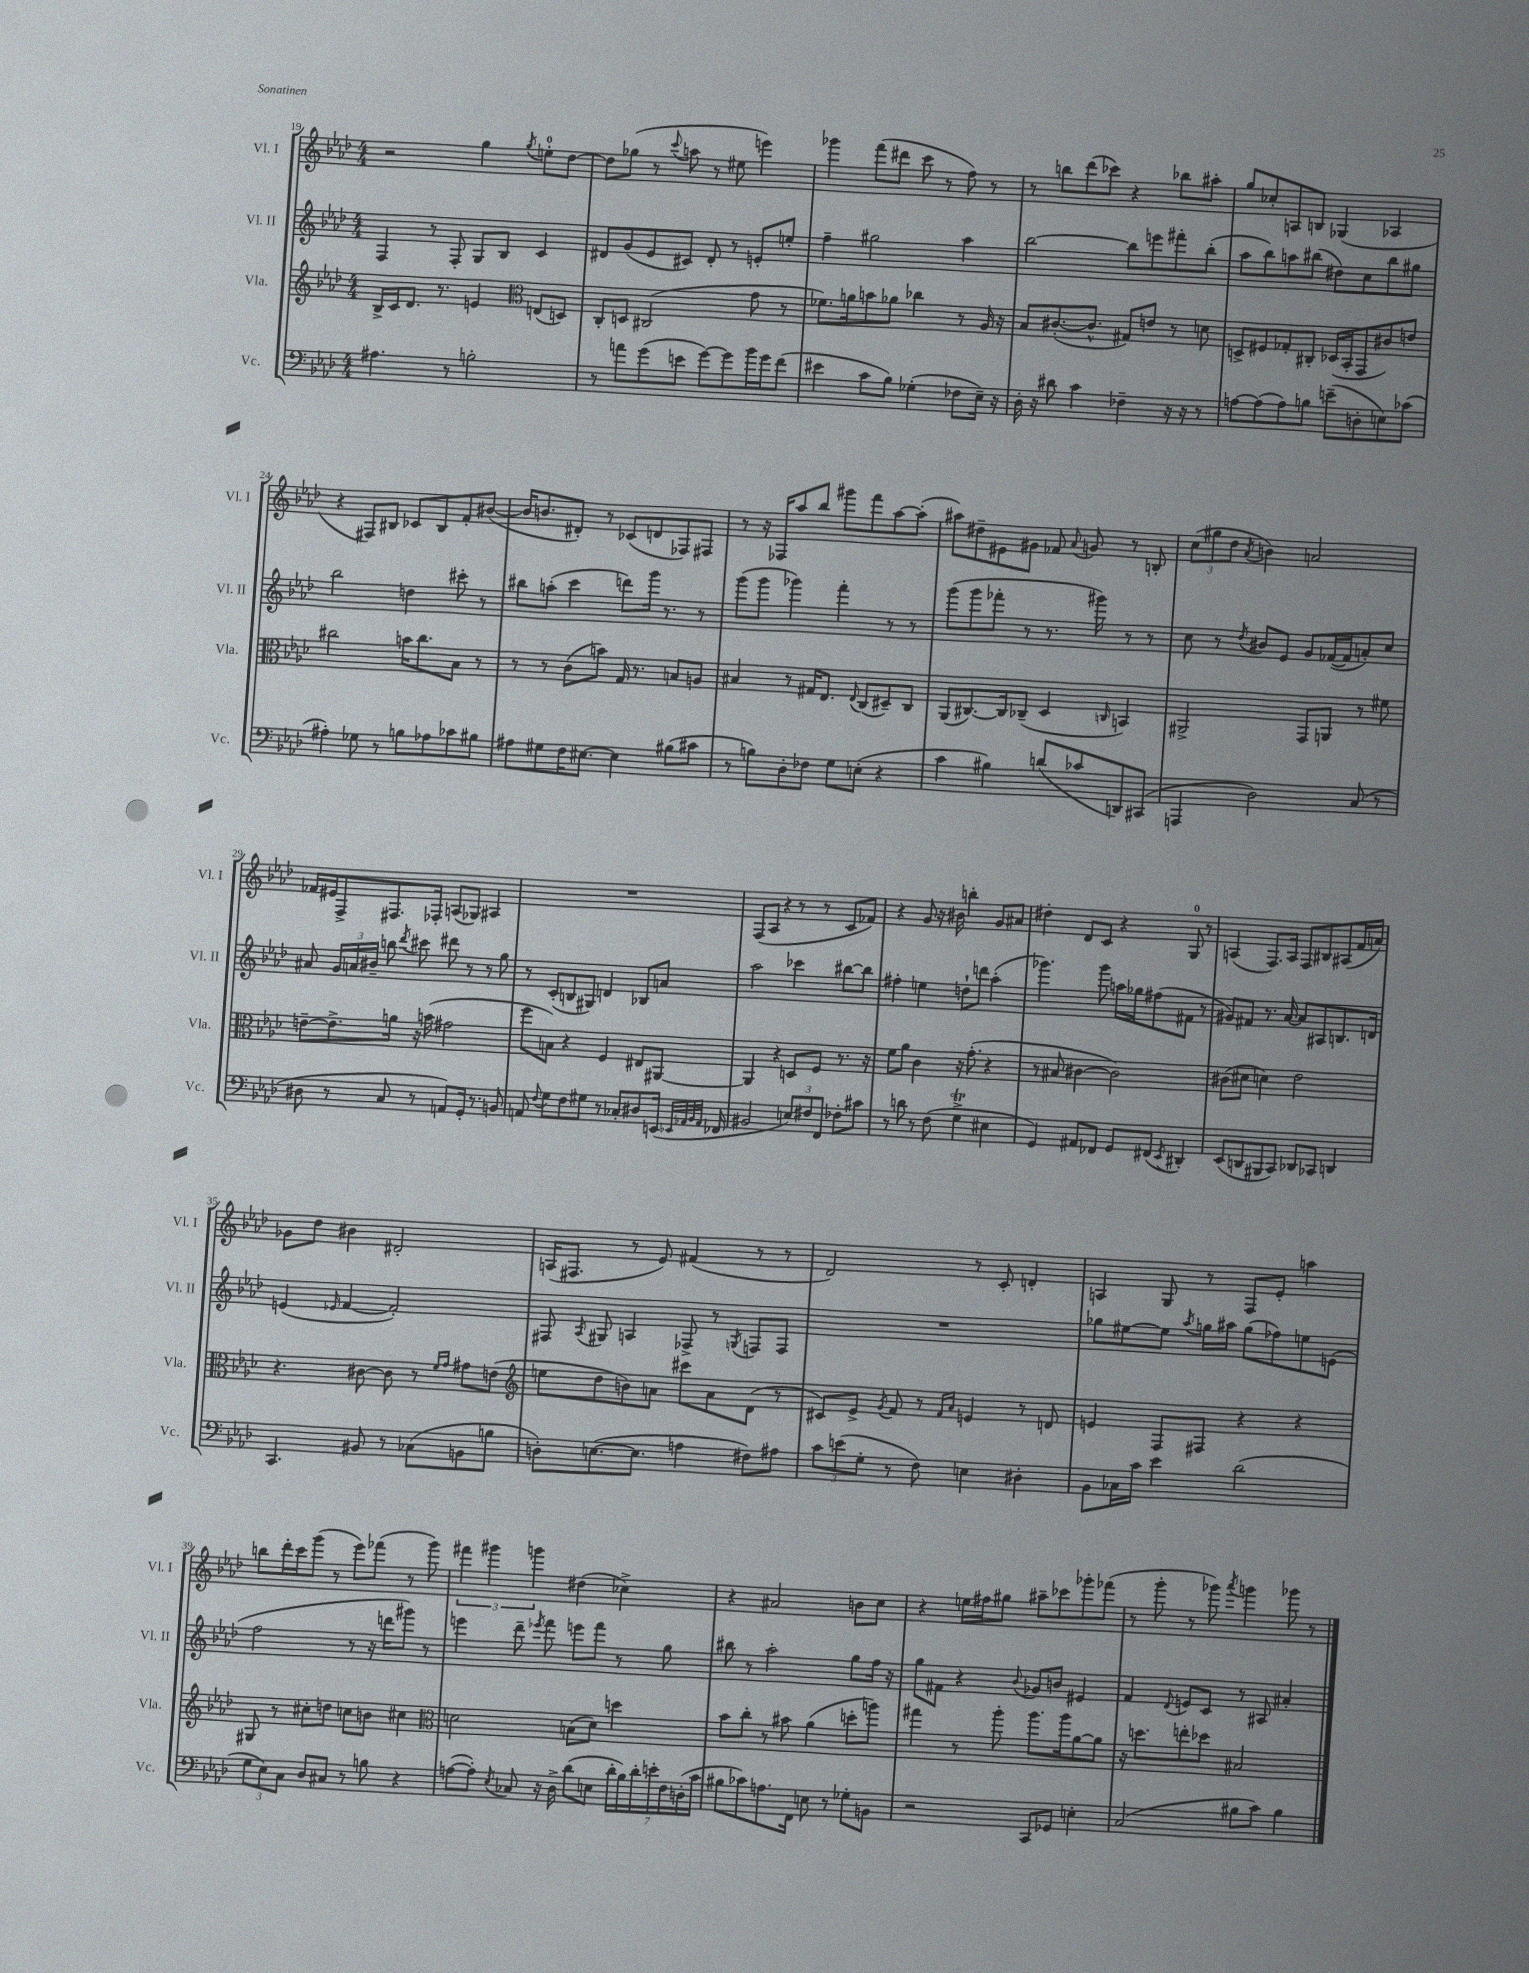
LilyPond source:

<<
\new StaffGroup <<
\new Staff = "s0" \with { instrumentName = "Vl. I" shortInstrumentName = "Vl. I" } {
    \clef treble \key aes \major \numericTimeSignature \time 4/4
    \autoBeamOff r2 g''4 \acciaccatura { g''8 } e''8[-0-. des''8]~ |
    des''8[ ges''8]( r8 \appoggiatura { c'''8 } a''8 r8 eis''8 e'''4) |
    ges'''4 f'''8[( dis'''8] c'''8 r8 f''8) r8 |
    r8 b''8[ des'''8( ces'''8]) r4 bes''8[ ais''8]-. |
    g''8[ ces''8-. a8 b8] ges4( aes4 |
    r4 fis8[) bis8] ces'8[ bis8 f'8-. bis'8]~( |
    bis'16[ b'8. dis'8]-.) r8 ces'8[( d'8 fes8) fis8] |
    r8 r16 fes16[ aes''8 bes''8] gis'''8[ f'''8 aes''8~ aes''8]-.( |
    ais''8[) dis''8-- eis'8 gis'8] fes'8 \appoggiatura { aes'8 } g'8 r8 b8-. |
    \tuplet 3/2 { c''8[( gis''8 des''8] } \acciaccatura { aes'8 } b'4) a'2 |
    fes'16[ eis'16 f8-> fis8. fes16]-. a8[( ges8]) ais4 |
    R1 |
    f8[( aes8] r4 r8 r8 c'8[ fes'8]) |
    r4 g'8 r16 bis'16 b''4-. g'8[ ais'8] |
    dis''4-. des'8[ c'8] r4 g8-0 r8 |
    a4( f8.[) a16] f8[ bis8 ais8( f'16 a'16]) |
    ges'8[ des''8] bis'4 dis'2-. |
    a16[( fis8.] r8 ees'8) fis'4( r8 r8 |
    des'2) r8 c'8-. d'4-. |
    a4 g8 r8 f8[ ees'8]-. a''4 |
    b''8[ des'''16-. c'''16 g'''8]( r8 ees'''8[) fes'''8]( r8 g'''8) |
    \tuplet 3/2 { fis'''4 gis'''4 g'''4 } dis''4( ces''4->) |
    r4 ais'2 b'8[ c''8] |
    r4 e''16[ fis''16 gis''8] ais''8[-- ces'''8 ges'''8-. fes'''8]( |
    r8 g'''8-. r8 ges'''8) \acciaccatura { aes'''8 } g'''4 ges'''8 r8 \bar "|." |
}
\new Staff = "s1" \with { instrumentName = "Vl. II" shortInstrumentName = "Vl. II" } {
    \clef treble \key aes \major \numericTimeSignature \time 4/4
    \autoBeamOff f4 r8 f8-. g8[ bes8] c'4 |
    dis'8[ g'8( ees'8 cis'8]) dis'8-. r8 e'8[-. e''8]-. |
    f''4-- gis''2 aes''4 |
    bes''2~ bes''8[ e'''8 fis'''8-. bes''8]-.( |
    aes''8[ bes''8) a''8 bis''8]( dis''8[) c''8 bis''8 gis''8] |
    bes''2 d''4 cis'''8-. r8 |
    bis''8[ a''8]-.( c'''4 d'''8[) g'''16] r8. r8 |
    g'''8[( g'''8] ges'''4) f'''4-. r8 r8 |
    g'''8[( g'''8 fes'''8]-. r8 r8. gis'''16) r8 r8 |
    c''8 r8 \acciaccatura { des''8 } bis'8[ ees'8] g'8[ fes'16~( fes'16 a'8-.) c''8] |
    ais'8 \tuplet 3/2 { g'16[ a'16 bis'16]-- } b''8 \acciaccatura { des'''8 } cis'''8 dis'''8 r8 r8 g''8 |
    r8 c'8[-.( b8 gis8]) d'4 bes8[ a'8] |
    aes''2 ces'''4 bis''8[~ bis''8] |
    fis''4-. e''4 d''8[-! d'''8] aes''4-.( |
    ges'''4.) ges'''8 a''16[ ges''16 fis''8( fis'8] r8 |
    gis'8[) fis'8] r8. aes'16~ aes'8[ ais8 b8. d'16] |
    e'4( \grace { ees'16 } f'4~ f'2-.) |
    fis8 \acciaccatura { aes8 } gis8 a4 fes8-> r8 \acciaccatura { g8 } f8[ f8] |
    R1 |
    ges''8[ eis''8~ eis''8] \acciaccatura { aes''8 } g''16[ ais''16] g''8[( fes''8) e''8 e'8]( |
    f''2 r8 r16 d'''16[ gis'''8]) r8 |
    e'''4 des'''8-- \acciaccatura { ees'''8 } f'''8 e'''8[ f'''8] r8 g''8 |
    bis''8 r8 aes''2-. g''8[ f''16] r16 |
    g''8[ fis'8] r4 \appoggiatura { bes'8 } ges'8[ b'8] eis'4 |
    f'4 \appoggiatura { des'8 } e'8[ c'8] r8 ais8 ais'4-. \bar "|." |
}
\new Staff = "s2" \with { instrumentName = "Vla." shortInstrumentName = "Vla." } {
    \clef treble \key aes \major \numericTimeSignature \time 4/4
    \autoBeamOff bes16[-> c'16 des'8.] r8. e'4 \clef alto e8[( d8]) |
    c8[-. d8] cis2( g'8 r8 |
    fes'8.[) a'16 b'8 aes'8] ces''4 r8 aes16 r16 |
    bes8[ cis'8.~-.( cis'8.]-^ gis8[) e'8] r8 d'8 |
    d8[-> fis8 ges8-. cis8]-. des16[( bes,16-. g,8 cis'8) e'8] |
    cis''2 b'16[ cis''8. bes8] r8 |
    r8 r8 c'8[( b'8]) g16 r8. b8[ a8] |
    bis4 r8 gis16[ ees8.] \appoggiatura { ees8 } c8[( dis8--) c8] |
    aes,8[( cis8.~) cis16 ces8]--( des4 \grace { c16 } b,4) |
    ais,2-> g,8[ a,8] r8 fis'8 |
    e'8[~-- e'8.-> a'16] r16 b'16( gis'2 |
    f''8[ b8]) r4 f4 eis8[ ais,8]~ |
    ais,4 r4 d8[ f8] r8. r16 |
    f'8[ aes'8] c'4 r16 g'8.-.( r4 |
    r8 bis8 cis'4~ cis'2) |
    cis'8[( dis'8] d'4) ees'2 |
    r4. cis'8~ cis'8 r8 \grace { f'16[ g'16] } gis'8[ e'8]( |
    \clef treble e''8[ des''8 b'8) a'8] cis'''8[ a'8 des'8]( r8 |
    cis'8[) ees'8]-> \acciaccatura { g'8 } f'8 r8 \grace { f'16[ aes'16] } e'4 r8 d'8 |
    e'4 f8[ fis8] r4 r4 |
    gis8 r8 cis''8[-. d''8] c''8[ b'8] cis''4 |
    \clef alto d'2 b8[( d'8]) d''4 |
    bes'8[ c''8]-. r8 bis'8 aes'4( d''8[-. a''8]) |
    gis''4 r8 aes''8-. aes''8.[ aes''16 aes'8~ aes'8] |
    r16 d''8.[ e''8-. des''8] bis2 \bar "|." |
}
\new Staff = "s3" \with { instrumentName = "Vc." shortInstrumentName = "Vc." } {
    \clef bass \key aes \major \numericTimeSignature \time 4/4
    \autoBeamOff ais4. r8 b2-. |
    r8 a'8[ g'8( e'8] g'8[~) g'8 bes'16 g'16 f'8]( |
    eis'4 c'8[ bes8]) ges4-.( fes8[ ees16]--) r16 |
    des16-. r16 dis'8 c'4 fes4-- r16 r16 r8 |
    a8[~ a8( a8) b8] e'8[--( d8-. e8) ces'8]( |
    ais4-.) ges8 r8 b8[ aes8 ces'8 bis8] |
    ais8[ gis8 f16 eis8.]~ eis4 bis8[( cis'8] |
    r8 b8[) des8-. fes8] g8[ e8]-.( r4 |
    c'4 bis4) d'8[( ces'8 d,8) cis,8]( |
    a,,4 des2) c8( r8 |
    dis8 r8 c8 r8 a,8[) g,16]-. r8. b,8 |
    a,8 \appoggiatura { f8 } g8[ f8 gis8] r8 ces8[-. dis8 e,16]( \grace { ees,32[ aes,32 bes,32 aes,32] } fes,16 |
    bis,2 \tuplet 3/2 { e8[) fis8 f,8] } fes8[-. cis'8] |
    r8 d'8 r8 f8( g4->\trill eis4 |
    g,4) ais,8[ fes,8] g,8[ fis,8]( \acciaccatura { ees,8 } dis,4-.) |
    ees,8[( d,8 bis,,8 c,8]) des,8[ ces,8] d,4 |
    c,4. bis,8 r8 ces8[( b,8 b8] |
    d8[-.) e8.~( e8.] a4 fis8[) ais8] |
    \tuplet 3/2 { c'8[ e'8( g8]-. } r8 f8) e4 dis4-. |
    bes,8[ ces16 c'16] ees'4 des'2( |
    \tuplet 3/2 { g8[ ees8) c8] } des8[ cis8] r8 b8 r4 |
    a8[~( a8]-.) \acciaccatura { ees8 } ces8 r16 des16-> des'8[( e8] \tuplet 7/4 { des'16[-. bes16) des'16-. e'16-. f16 d16-.( c'16] } |
    bis8[ ces'8) a8. f,16] e8 r8 ges8[-. b,8] |
    r2 c,8[ ges,8] e4-. |
    c2( bis8[ c'8]) bis4 \bar "|." |
}
>>
>>
\layout { \context { \Score currentBarNumber = #19 } }
